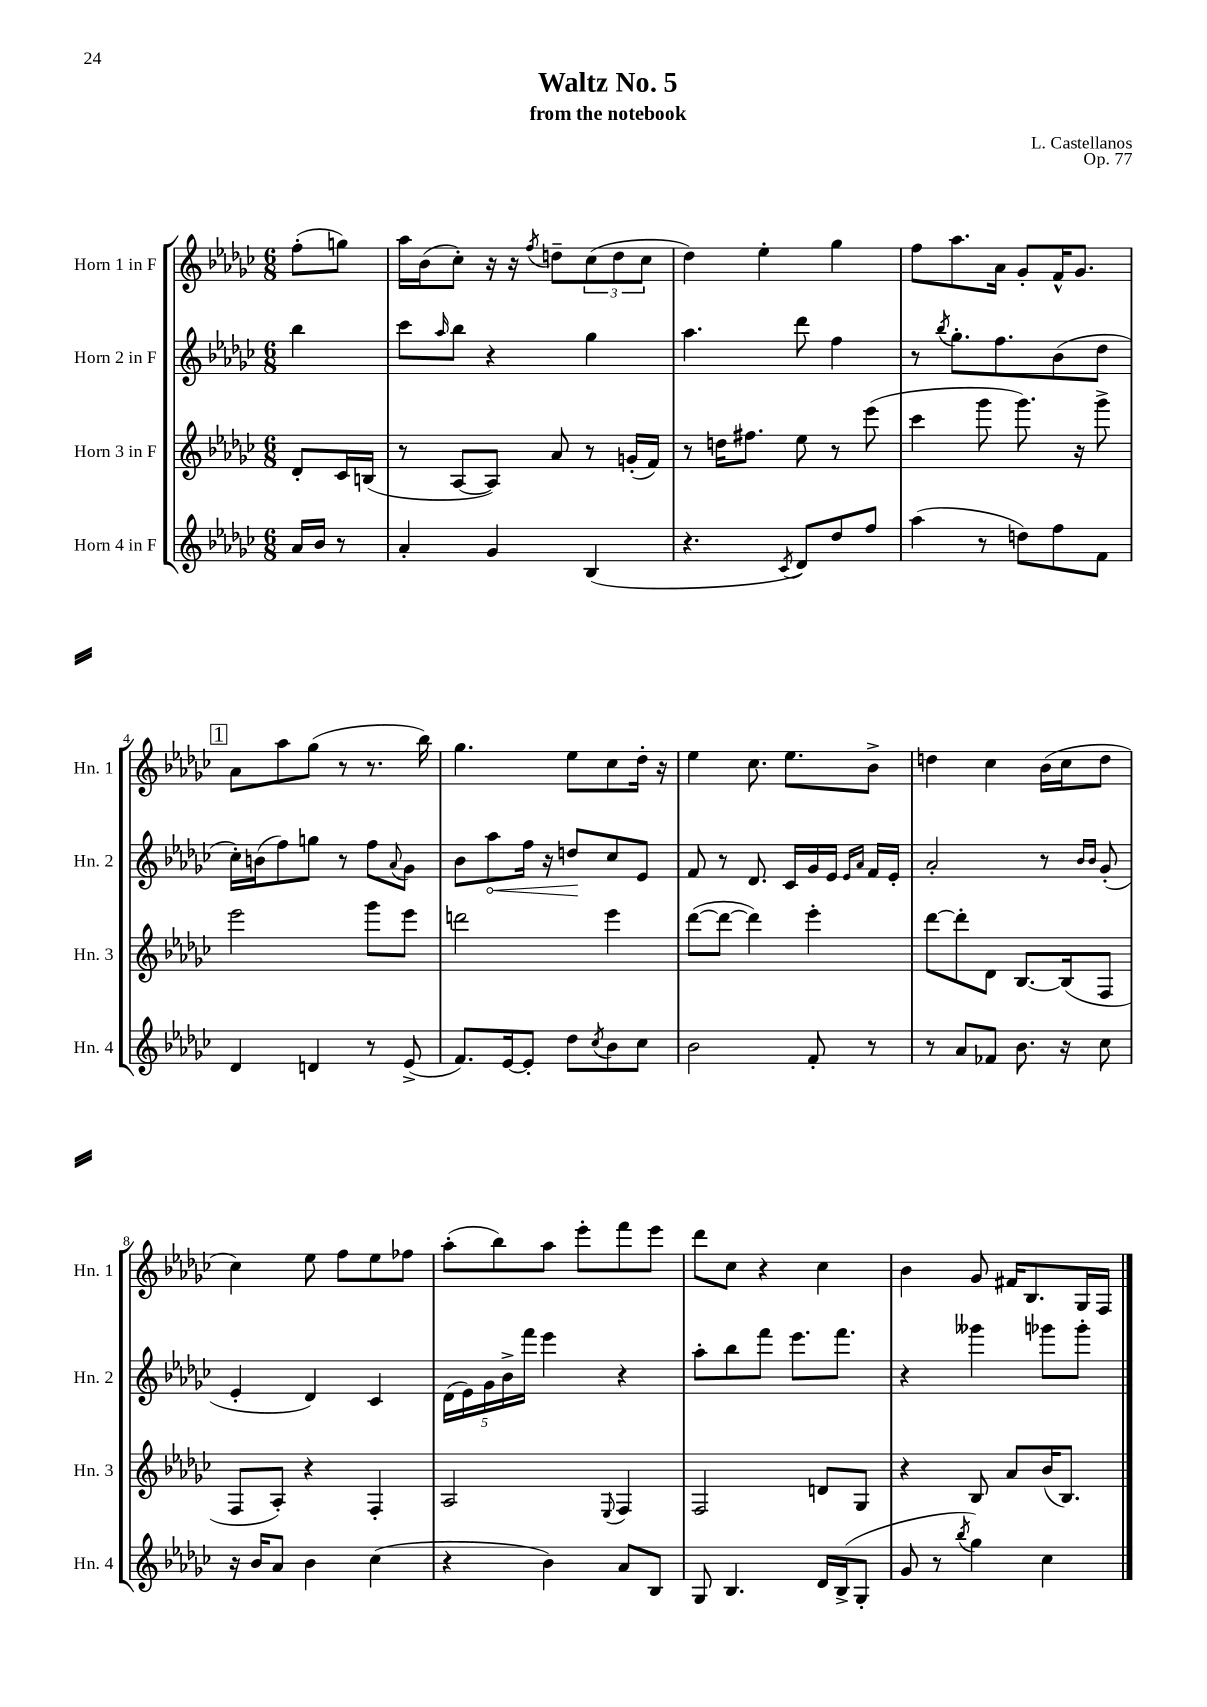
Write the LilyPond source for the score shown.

\header { title = "Waltz No. 5" composer = "L. Castellanos" subtitle = "from the notebook" opus = "Op. 77" }
<<
\new StaffGroup <<
\new Staff = "s0" \with { instrumentName = "Horn 1 in F" shortInstrumentName = "Hn. 1" } {
    \clef treble \key ges \major \numericTimeSignature \time 6/8 \partial 4
    f''8-.( g''8) |
    aes''16 bes'16( ces''8-.) r16 r16 \acciaccatura { f''8 } d''8-- \tuplet 3/2 { ces''8( d''8 ces''8 } |
    des''4) ees''4-. ges''4 |
    f''8 aes''8. aes'16 ges'8-. f'16-^ ges'8. |
    \mark \markup { \box "1" } aes'8 aes''8 ges''8( r8 r8. bes''16) |
    ges''4. ees''8 ces''8 des''16-. r16 |
    ees''4 ces''8. ees''8. bes'8-> |
    d''4 ces''4 bes'16( ces''16 d''8 |
    ces''4) ees''8 f''8 ees''8 fes''8 |
    aes''8-.( bes''8) aes''8 ees'''8-. f'''8 ees'''8 |
    des'''8 ces''8 r4 ces''4 |
    bes'4 ges'8 fis'16 bes8. ges16 f16 \bar "|." |
}
\new Staff = "s1" \with { instrumentName = "Horn 2 in F" shortInstrumentName = "Hn. 2" } {
    \clef treble \key ges \major \numericTimeSignature \time 6/8 \partial 4
    bes''4 |
    ces'''8 \grace { aes''16 } bes''8 r4 ges''4 |
    aes''4. des'''8 f''4 |
    r8 \acciaccatura { bes''8 } ges''8.-. f''8. bes'8( des''8 |
    \mark \markup { \box "1" } ces''16-.) b'16( f''8) g''8 r8 f''8 \appoggiatura { aes'8 } ges'8 |
    bes'8 \once \override Hairpin.circled-tip = ##t aes''8\< f''16 r16 d''8\! ces''8 ees'8 |
    f'8 r8 des'8. ces'16 ges'16 ees'16 \grace { ees'16 aes'16 } f'16 ees'16-. |
    aes'2-. r8 \grace { bes'16 bes'16 } ges'8-.( |
    ees'4-. des'4) ces'4 |
    \tuplet 5/4 { des'16( ees'16) ges'16 bes'16-> f'''16 } ees'''4 r4 |
    aes''8-. bes''8 f'''8 ees'''8. f'''8. |
    r4 geses'''4 ges'''8 ges'''8-. \bar "|." |
}
\new Staff = "s2" \with { instrumentName = "Horn 3 in F" shortInstrumentName = "Hn. 3" } {
    \clef treble \key ges \major \numericTimeSignature \time 6/8 \partial 4
    des'8-. ces'16 b16( |
    r8 aes8~ aes8) aes'8 r8 g'16-.( f'16) |
    r8 d''16 fis''8. ees''8 r8 ees'''8( |
    ces'''4 ges'''8 ges'''8.) r16 ges'''8-> |
    \mark \markup { \box "1" } ees'''2 ges'''8 ees'''8 |
    d'''2 ees'''4 |
    des'''8~( des'''8~ des'''4) ees'''4-. |
    des'''8~ des'''8-. des'8 bes8.~ bes16( f8 |
    f8 aes8-.) r4 f4-. |
    aes2 \appoggiatura { ees8 } f4 |
    f2 d'8 ges8 |
    r4 bes8 aes'8 bes'16( bes8.) \bar "|." |
}
\new Staff = "s3" \with { instrumentName = "Horn 4 in F" shortInstrumentName = "Hn. 4" } {
    \clef treble \key ges \major \numericTimeSignature \time 6/8 \partial 4
    aes'16 bes'16 r8 |
    aes'4-. ges'4 bes4( |
    r4. \acciaccatura { ces'8 } des'8) des''8 f''8 |
    aes''4( r8 d''8) f''8 f'8 |
    \mark \markup { \box "1" } des'4 d'4 r8 ees'8->( |
    f'8.) ees'16~ ees'8-. des''8 \acciaccatura { ces''8 } bes'8 ces''8 |
    bes'2 f'8-. r8 |
    r8 aes'8 fes'8 bes'8. r16 ces''8 |
    r16 bes'16 aes'8 bes'4 ces''4( |
    r4 bes'4) aes'8 bes8 |
    ges8 bes4. des'16 bes16->( ges8-. |
    ges'8 r8 \acciaccatura { bes''8 } ges''4) ces''4 \bar "|." |
}
>>
>>
